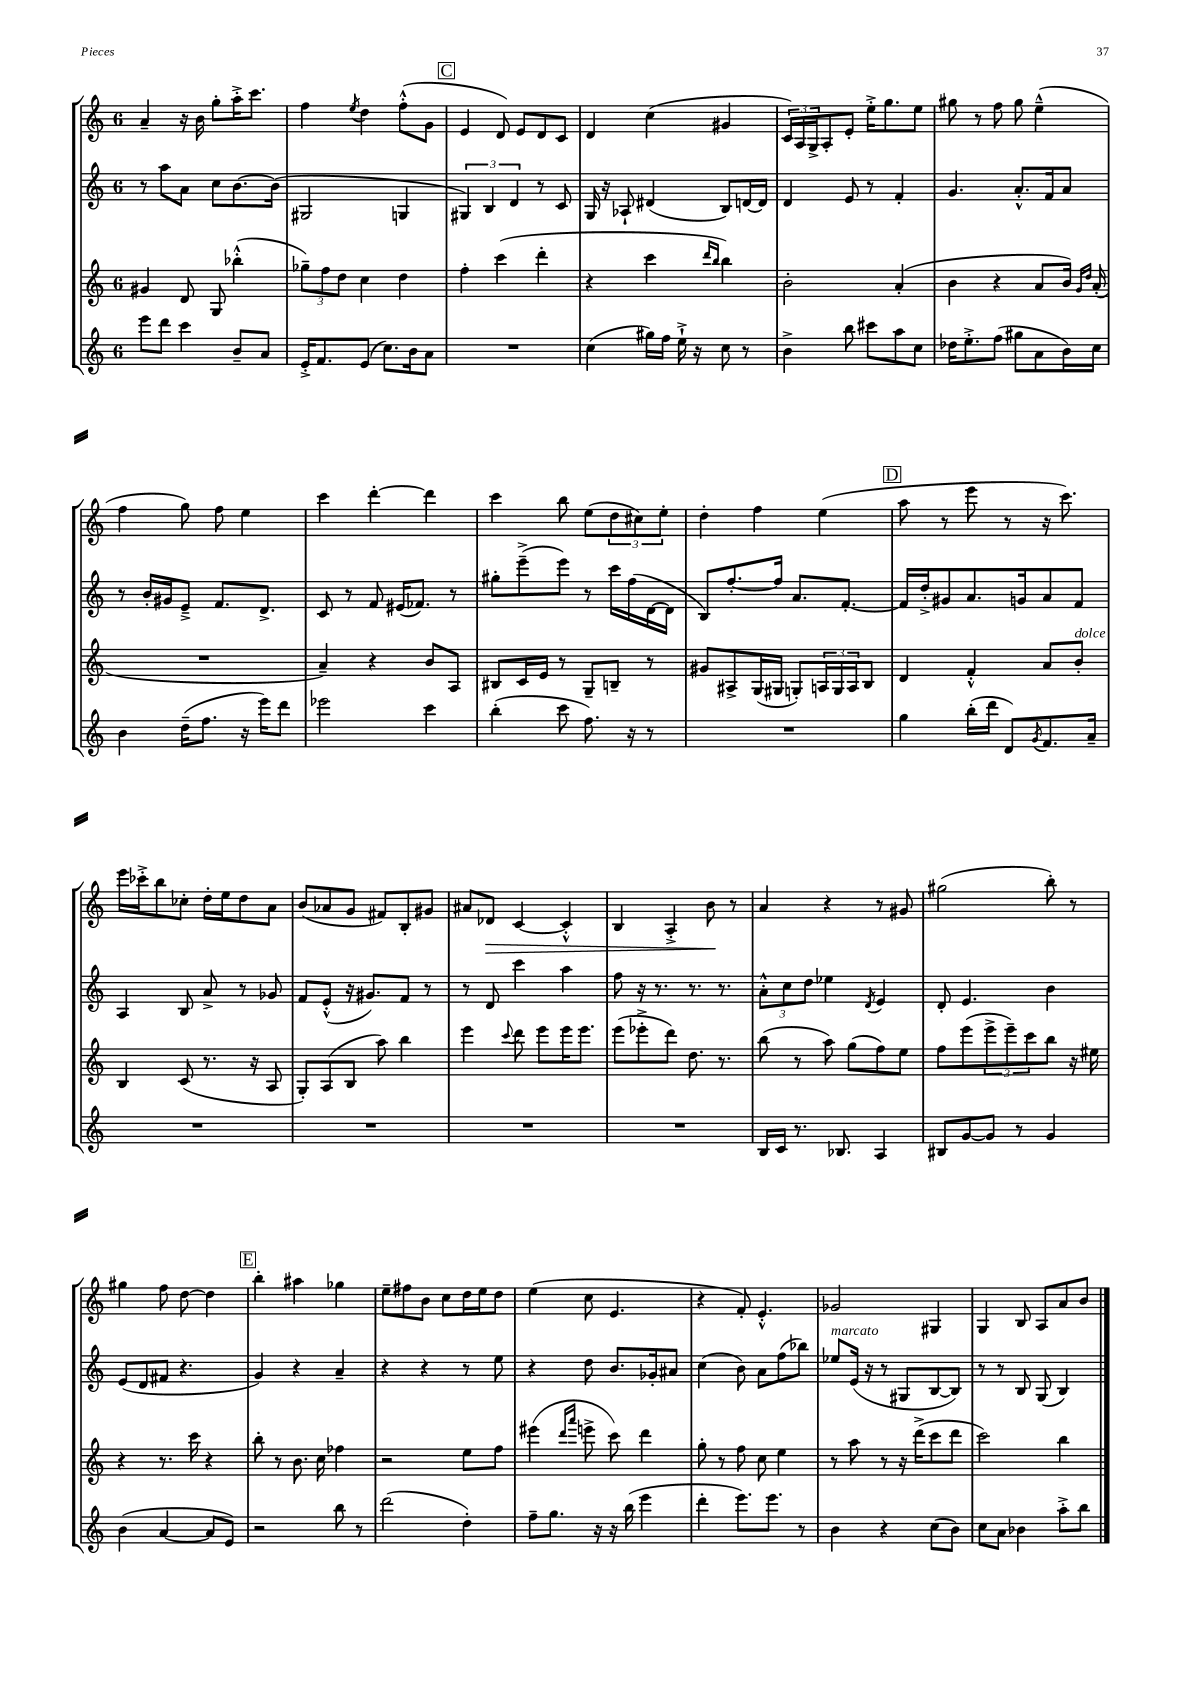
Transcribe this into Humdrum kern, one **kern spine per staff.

**kern	**kern	**kern	**kern
*staff4	*staff3	*staff2	*staff1
*clefG2	*clefG2	*clefG2	*clefG2
*k[]	*k[]	*k[]	*k[]
*M6/8	*M6/8	*M6/8	*M6/8
8eee	4g#	8r	4a~
8ddd	.	8aa	.
4ccc	8d	8a	16r
.	.	.	16b
.	8G	8cc	8gg'
8b~	(4bb-'^^	[8.b	16aa'^
.	.	.	8.ccc
8a	.	.	.
.	.	(16b]	.
=	=	=	=
16e'^	12gg-~)	2G#	4ff
8.f	.	.	.
.	12ff	.	.
.	12dd	.	.
.	.	.	8qee
(8e	4cc	.	4dd
8.cc)	.	.	.
.	4dd	4G	(8ff'^^
16b	.	.	.
8a	.	.	8g
=	=	=	=
2.r	4ff'	6G#)	4e
.	.	6B	.
.	(4ccc	.	8d)
.	.	6d	.
.	.	.	8e
.	4ddd'	8r	8d
.	.	8c	8c
=	=	=	=
(4cc	4r	16G	4d
.	.	16r	.
.	.	8A-`	.
16gg#)	4ccc	(4d#	(4cc
16ff	.	.	.
16ee`^	.	.	.
16r	.	.	.
.	16qqddd	.	.
.	16qqbb	.	.
8cc	4bb)	8B)	4g#
8r	.	[16d	.
.	.	16d]	.
=	=	=	=
4b^	2b'	4d	24c)
.	.	.	24A
.	.	.	24G^
.	.	.	8A'
8bb	.	8e	8e'
8ccc#	.	8r	16ee'^
.	.	.	8.gg
8aa	(4a'	4f'	.
8cc	.	.	8ee
=	=	=	=
16dd-	4b	4.g	8gg#
8.ee'^	.	.	.
.	.	.	8r
(8ff	4r	.	8ff
8gg#	.	8.a'^^	8gg#
8a	8a	.	(4ee~^^
.	.	16f	.
16b)	16b)	8a	.
.	16qqg	.	.
.	16qqdd	.	.
16cc	(16a'	.	.
=	=	=	=
4b	2.r	8r	4ff
.	.	16b'	.
.	.	16g#	.
(16dd~	.	8e~^	8gg)
8.ff	.	.	.
.	.	8.f	8ff
16r	.	.	4ee
16eee)	.	8.d^	.
8ddd	.	.	.
=	=	=	=
2eee-	4a~)	8c	4ccc
.	.	8r	.
.	4r	8f	[4ddd'
.	.	(16e#	.
.	.	8.f-)	.
4ccc	8b	.	4ddd]
.	8A	8r	.
=	=	=	=
(4bb'	8B#	8gg#'	4ccc
.	16c	(8eee~^	.
.	16e	.	.
8ccc	8r	8eee)	8bb
8.ff)	8G~	8r	(8ee
.	8B~	16ccc	12dd
16r	.	(16ff	.
.	.	.	12cc#)
8r	8r	[16d	.
.	.	.	12ee'
.	.	16d]	.
=	=	=	=
2.r	8g#	8B)	4dd'
.	8A#^	[8.ff'	.
.	(16G	.	4ff
.	16G#	16ff]	.
.	8G')	8.a	.
.	24A	.	(4ee
.	24G	.	.
.	.	[8.f'	.
.	24A	.	.
.	8B	.	.
=	=	=	=
4gg	4d	16f]	8aa
.	.	16dd'^	.
.	.	8g#	8r
(16bb'	4f'^^	8.a	8eee
16ddd	.	.	.
8d)	.	.	8r
.	.	16g	.
8qg	.	.	.
8.f	8a	8a	16r
.	.	.	8.ccc)
.	8b'	8f	.
16a~	.	.	.
=	=	=	=
2.r	4B	4A	16eee
.	.	.	16ccc-'^
.	.	.	8bb
.	(8c	8B	8cc-'
.	8.r	8a^	16dd'
.	.	.	16ee
.	.	8r	8dd
.	16r	.	.
.	8A	8g-	8a
=	=	=	=
2.r	8G')	8f	(8b
.	(8A	(8e'^^	8a-
.	8B	16r	8g
.	.	8.g#)	.
.	8aa)	.	8f#)
.	4bb	8f	8B'
.	.	8r	8g#
=	=	=	=
2.r	4eee	8r	8a#
.	.	8d	8d-
.	8qqccc	.	.
.	8ddd	4ccc	[4c
.	8eee	.	.
.	16eee	4aa	4c'^^]
.	8.eee	.	.
=	=	=	=
2.r	(8eee	8ff	4B
.	8eee-'^	16r	.
.	.	8.r	.
.	8ddd)	.	4A'^
.	8.dd	8.r	.
.	.	.	8b
.	8.r	8.r	.
.	.	.	8r
=	=	=	=
16B	(8bb	12a'^^	4a
16c	.	.	.
.	.	12cc	.
8.r	8r	.	.
.	.	12dd	.
.	8aa)	4ee-	4r
8.B-	.	.	.
.	(8gg	.	.
.	.	8qd	.
4A	8ff)	4e	8r
.	8ee	.	8g#
=	=	=	=
8B#	8ff	8d'	(2gg#
[8g	(8eee	4.e	.
8g]	12eee^	.	.
.	12eee~)	.	.
8r	.	.	.
.	12ccc	.	.
4g	8bb	4b	8bb')
.	16r	.	8r
.	16ee#	.	.
=	=	=	=
(4b	4r	(8e	4gg#
.	.	8d	.
[4a	8.r	8f#	8ff
.	.	4.r	[8dd
.	16ccc	.	.
8a]	4r	.	4dd]
8e)	.	.	.
=	=	=	=
2r	8bb'	4g)	4bb'
.	8r	.	.
.	8.b	4r	4aa#
.	16cc	.	.
8bb	4ff-	4a~	4gg-
8r	.	.	.
=	=	=	=
(2ddd	2r	4r	8ee~
.	.	.	8ff#
.	.	4r	8b
.	.	.	8cc
4dd')	8ee	8r	16dd
.	.	.	16ee
.	8ff	8ee	8dd
=	=	=	=
8ff~	(4eee#	4r	(4ee
8.gg	.	.	.
.	16qqddd	.	.
.	16qqaaa	.	.
.	8eee^	8dd	8cc
16r	.	.	.
16r	8ccc)	8.b	4.e
(16bb	.	.	.
4eee	4ddd	.	.
.	.	16g-'	.
.	.	8a#	.
=	=	=	=
4ddd'	8gg'	(4cc	4r
.	8r	.	.
8.eee)	8ff	8b)	8f')
.	8cc	8a	4.e'^^
8.eee	.	.	.
.	4ee	(8ff	.
8r	.	8bb-)	.
=	=	=	=
4b	8r	8ee-	2g-
.	8aa	(16e	.
.	.	16r	.
4r	8r	8r	.
.	16r	8G#	.
.	(16ddd^	.	.
(8cc	8ccc	[8B	4G#
8b)	8ddd	8B])	.
=	=	=	=
8cc	2ccc)	8r	4G
8a	.	8r	.
4b-	.	8B	8B
.	.	(8G	8A
8aa'^	4bb	4B)	8a
8bb	.	.	8b
==	==	==	==
*-	*-	*-	*-
